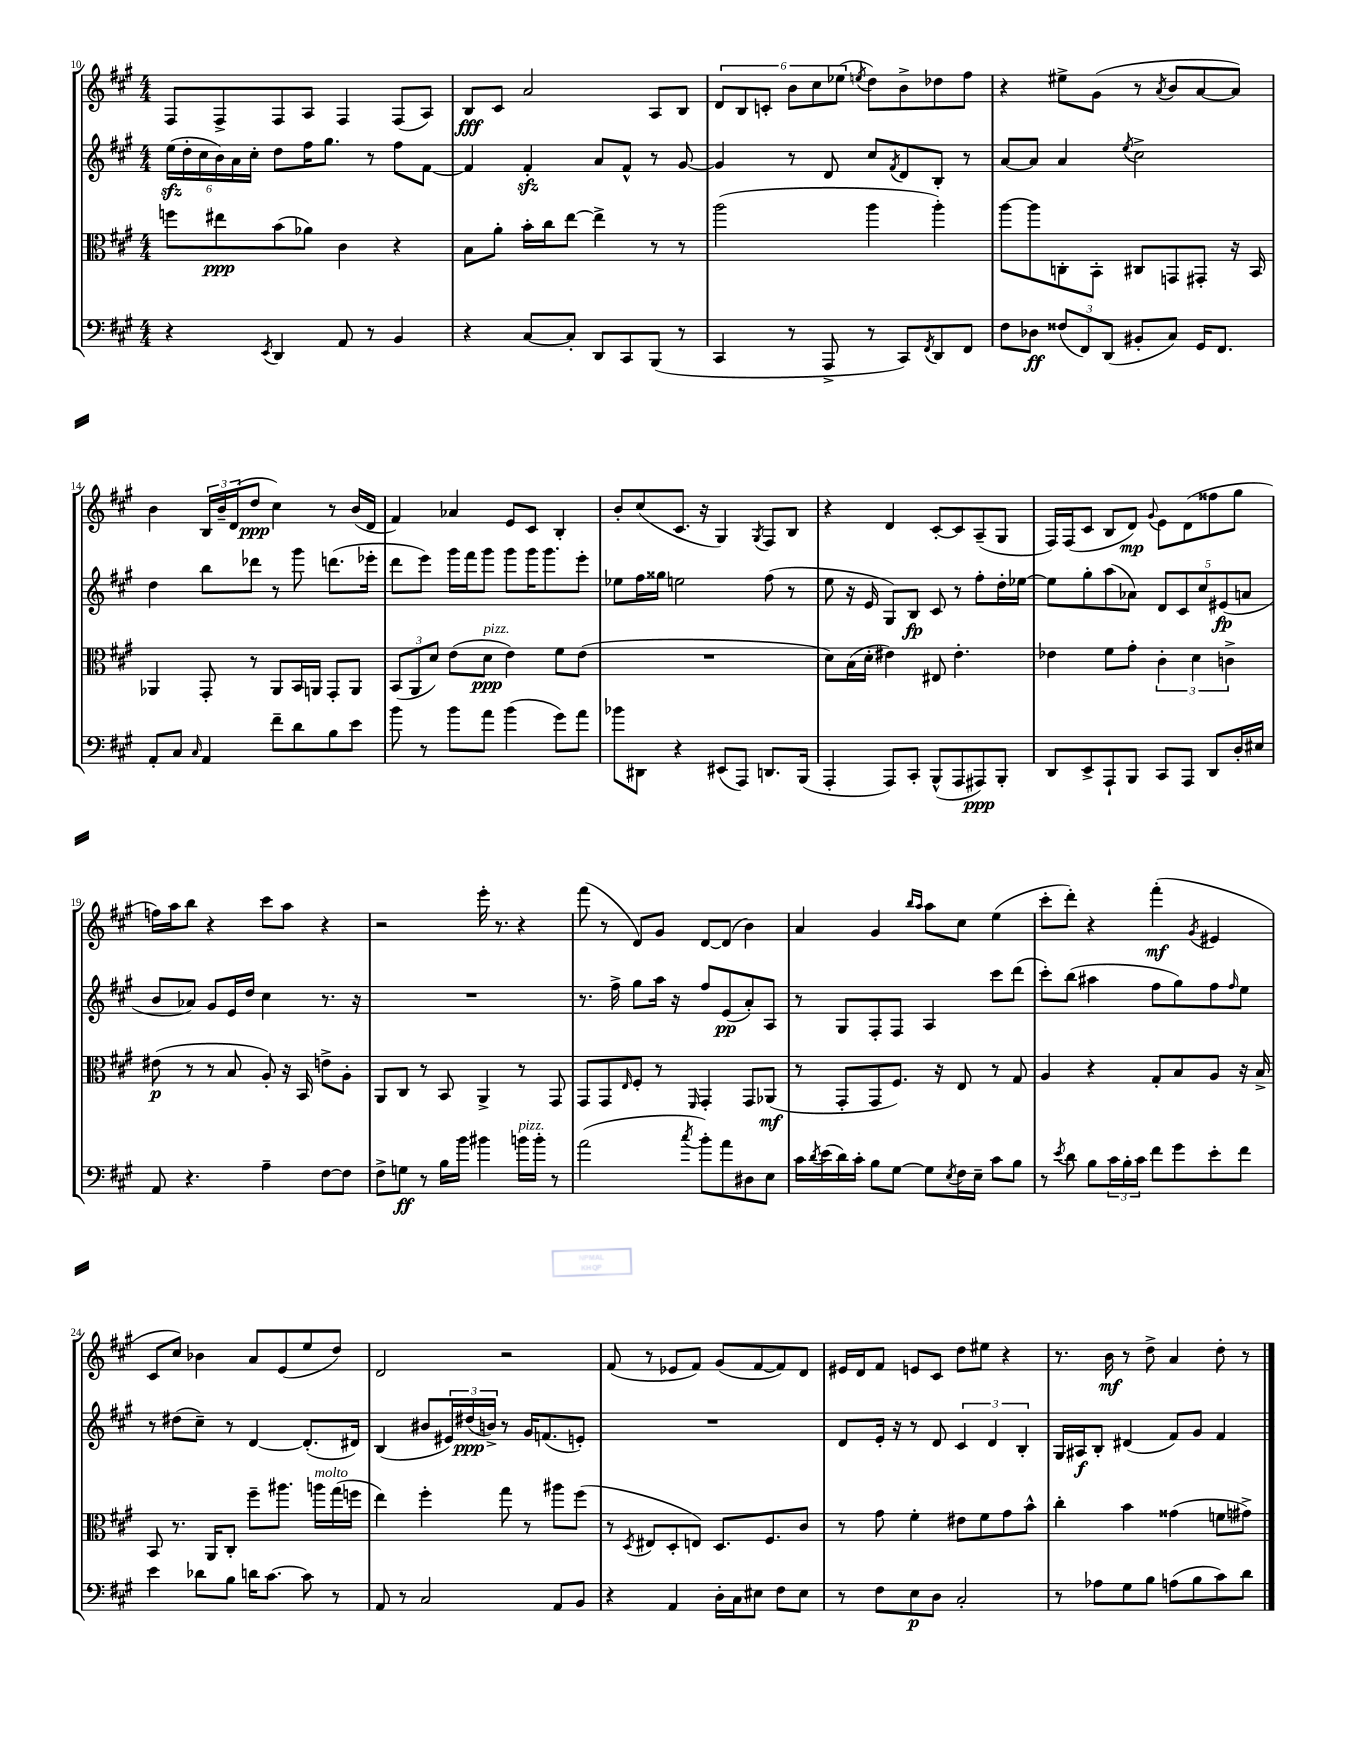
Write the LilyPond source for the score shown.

<<
\new StaffGroup <<
\new Staff = "s0" {
    \clef treble \key a \major \numericTimeSignature \time 4/4
    fis8 fis8-> fis8 a8 fis4 fis8( a8) |
    b8\fff cis'8 a'2 a8 b8 |
    \tuplet 6/4 { d'8 b8 c'8-. b'8 cis''8 ees''8( } \acciaccatura { e''8 } d''8) b'8-> des''8 fis''8 |
    r4 eis''8-> gis'8( r8 \acciaccatura { a'8 } b'8 a'8~ a'8) |
    b'4 \tuplet 3/2 { b16 b'16-- d'16( } d''8\ppp cis''4) r8 b'16( d'16 |
    fis'4) aes'4 e'8 cis'8 b4-. |
    b'8-. cis''8( cis'8. r16 gis4) \acciaccatura { gis8 } fis8 b8 |
    r4 d'4 cis'8~-. cis'8 a8--( gis8 |
    fis16) fis16( cis'8 b8 d'8\mp) \appoggiatura { gis'8 } e'8 d'8( fisis''8 gis''8 |
    f''16) a''16 b''8 r4 cis'''8 a''8 r4 |
    r2 e'''16-. r8. r4 |
    fis'''8( r8 d'8) gis'8 d'8~ d'8( b'4) |
    a'4 gis'4 \grace { b''16 a''16 } a''8 cis''8 e''4( |
    cis'''8-. d'''8-.) r4 fis'''4-.\mf( \acciaccatura { gis'8 } eis'4 |
    cis'8 cis''8) bes'4 a'8 e'8( e''8 d''8) |
    d'2 r2 |
    fis'8( r8 ees'8 fis'8) gis'8( fis'8~ fis'8) d'8 |
    eis'16 d'16 fis'8 e'8 cis'8 d''8 eis''8 r4 |
    r8. b'16\mf r8 d''8-> a'4 d''8-. r8 \bar "|." |
}
\new Staff = "s1" {
    \clef treble \key a \major \numericTimeSignature \time 4/4
    \tuplet 6/4 { e''16\sfz( d''16-. cis''16 b'16) a'16 cis''16-. } d''8 fis''16 gis''8. r8 fis''8 fis'8~ |
    fis'4 fis'4-.\sfz a'8 fis'8-^ r8 gis'8~ |
    gis'4 r8 d'8 cis''8 \acciaccatura { fis'8 } d'8 b8-. r8 |
    a'8~ a'8 a'4 \acciaccatura { e''8 } cis''2-> |
    d''4 b''8 des'''8 r8 gis'''8 d'''8.( ees'''16-. |
    d'''8 e'''8) gis'''16 fis'''16 gis'''8 gis'''8 gis'''16 gis'''8. e'''8-. |
    ees''8 fis''16 gisis''16 e''2 fis''8( r8 |
    e''8 r16 e'16 gis8) b8\fp cis'8 r8 fis''8-. d''16-. ees''16~ |
    ees''8 gis''8-. a''8( aes'8) \tuplet 5/4 { d'8 cis'8 cis''8 eis'8\fp( a'8 } |
    b'8 aes'8) gis'8 e'16 d''16 cis''4 r8. r16 |
    R1 |
    r8. fis''16-> gis''8 a''16 r16 fis''8 e'8\pp( a'8-.) a8 |
    r8 gis8 fis8-. fis8 a4 cis'''8 d'''8( |
    cis'''8-.) b''8( ais''4 fis''8 gis''8) fis''8 \grace { fis''16 } e''8 |
    r8 dis''8( cis''8--) r8 d'4~ d'8.-.( dis'16) |
    b4( bis'8 \tuplet 3/2 { eis'16) dis''16\ppp( b'16->) } r8 gis'16 f'8.( e'8-.) |
    R1 |
    d'8 e'16-. r16 r8 d'8 \tuplet 3/2 { cis'4 d'4 b4-. } |
    gis16 ais16\f b8-. dis'4( fis'8) gis'8 fis'4 \bar "|." |
}
\new Staff = "s2" {
    \clef alto \key a \major \numericTimeSignature \time 4/4
    f''8 eis''8\ppp b'8( aes'8) cis'4 r4 |
    b8 a'8-. b'16-. cis''16 e''8~ e''4-> r8 r8 |
    a''2( a''4 a''4-.) |
    a''8~ a''8 c8-. b,8-. cis8 g,8 gis,8-. r16 b,16 |
    aes,4 gis,8-. r8 aes,8 b,16 a,16 gis,8-. a,8 |
    \tuplet 3/2 { b,8( a,8 d'8) } e'8( d'8\ppp^\markup { \italic "pizz." } e'4) fis'8 e'8( |
    R1 |
    d'8) b16( d'16-. eis'4) eis8 eis'4.-. |
    ees'4 fis'8 gis'8-. \tuplet 3/2 { cis'4-. d'4 c'4-> } |
    eis'8\p( r8 r8 b8 a8-.) r16 b,16 e'8-> a8-. |
    a,8 cis8 r8 b,8 a,4-> r8 gis,8 |
    gis,8 gis,8 \grace { e16 } fis8-. r8 \grace { fis,16 } gis,4-. gis,8 aes,8\mf( |
    r8 gis,8-. gis,8 fis8.) r16 e8 r8 gis8 |
    a4 r4 gis8-. b8 a8 r16 b16-> |
    b,8 r8. a,16 cis8-. fis''8-- ais''8. a''16^\markup { \italic "molto" } gis''16( f''16 |
    e''4) fis''4-. gis''8 r8 ais''8 fis''8( |
    r8 \acciaccatura { d8 } eis8 d8-. e8) d8. fis8. cis'8 |
    r8 gis'8 fis'4-. eis'8 fis'8 gis'8 b'8-^ |
    cis''4-. b'4 gisis'4( f'8 gis'8->) \bar "|." |
}
\new Staff = "s3" {
    \clef bass \key a \major \numericTimeSignature \time 4/4
    r4 \acciaccatura { e,8 } d,4 a,8 r8 b,4 |
    r4 cis8~ cis8-. d,8 cis,8 b,,8( r8 |
    cis,4 r8 a,,8-> r8 cis,8) \acciaccatura { fis,8 } d,8 fis,8 |
    fis8 des8\ff \tuplet 3/2 { fisis8( fis,8) d,8( } bis,8-. cis8) gis,16 fis,8. |
    a,8-. cis8 \grace { cis16 } a,4 fis'8-- d'8 b8 e'8 |
    b'8 r8 b'8 a'8 b'4( gis'8) a'8 |
    bes'8 dis,8 r4 eis,8( a,,8) d,8. b,,16( |
    a,,4-. a,,8) cis,8-. b,,8-^( a,,8 ais,,8\ppp) b,,8-. |
    d,8 e,8-> a,,8-! b,,8 cis,8 a,,8 d,8 d16-. eis16 |
    a,8 r4. a4-- fis8~ fis8 |
    fis8-> g8\ff r8 b16 b'16 bis'4 b'16^\markup { \italic "pizz." } b'16-. r8 |
    a'2( \acciaccatura { cis''8 } b'8-.) a'8 dis8 e8 |
    cis'16 \acciaccatura { d'8 } e'16( d'16) cis'16-. b8 gis8~ gis8 \acciaccatura { e8 } fis16 e16-- cis'8 b8 |
    r8 \acciaccatura { e'8 } d'8 b8 \tuplet 3/2 { cis'16 b16-. cis'16 } fis'8 gis'8 e'8-. fis'8 |
    e'4 des'8 b8 d'16 cis'8.~ cis'8 r8 |
    a,8 r8 cis2 a,8 b,8 |
    r4 a,4 d16-. cis16 eis8 fis8 eis8 |
    r8 fis8 e8\p d8 cis2-. |
    r8 aes8 gis8 b8 a8( b8 cis'8) d'8 \bar "|." |
}
>>
>>
\layout { \context { \Score currentBarNumber = #10 } }
